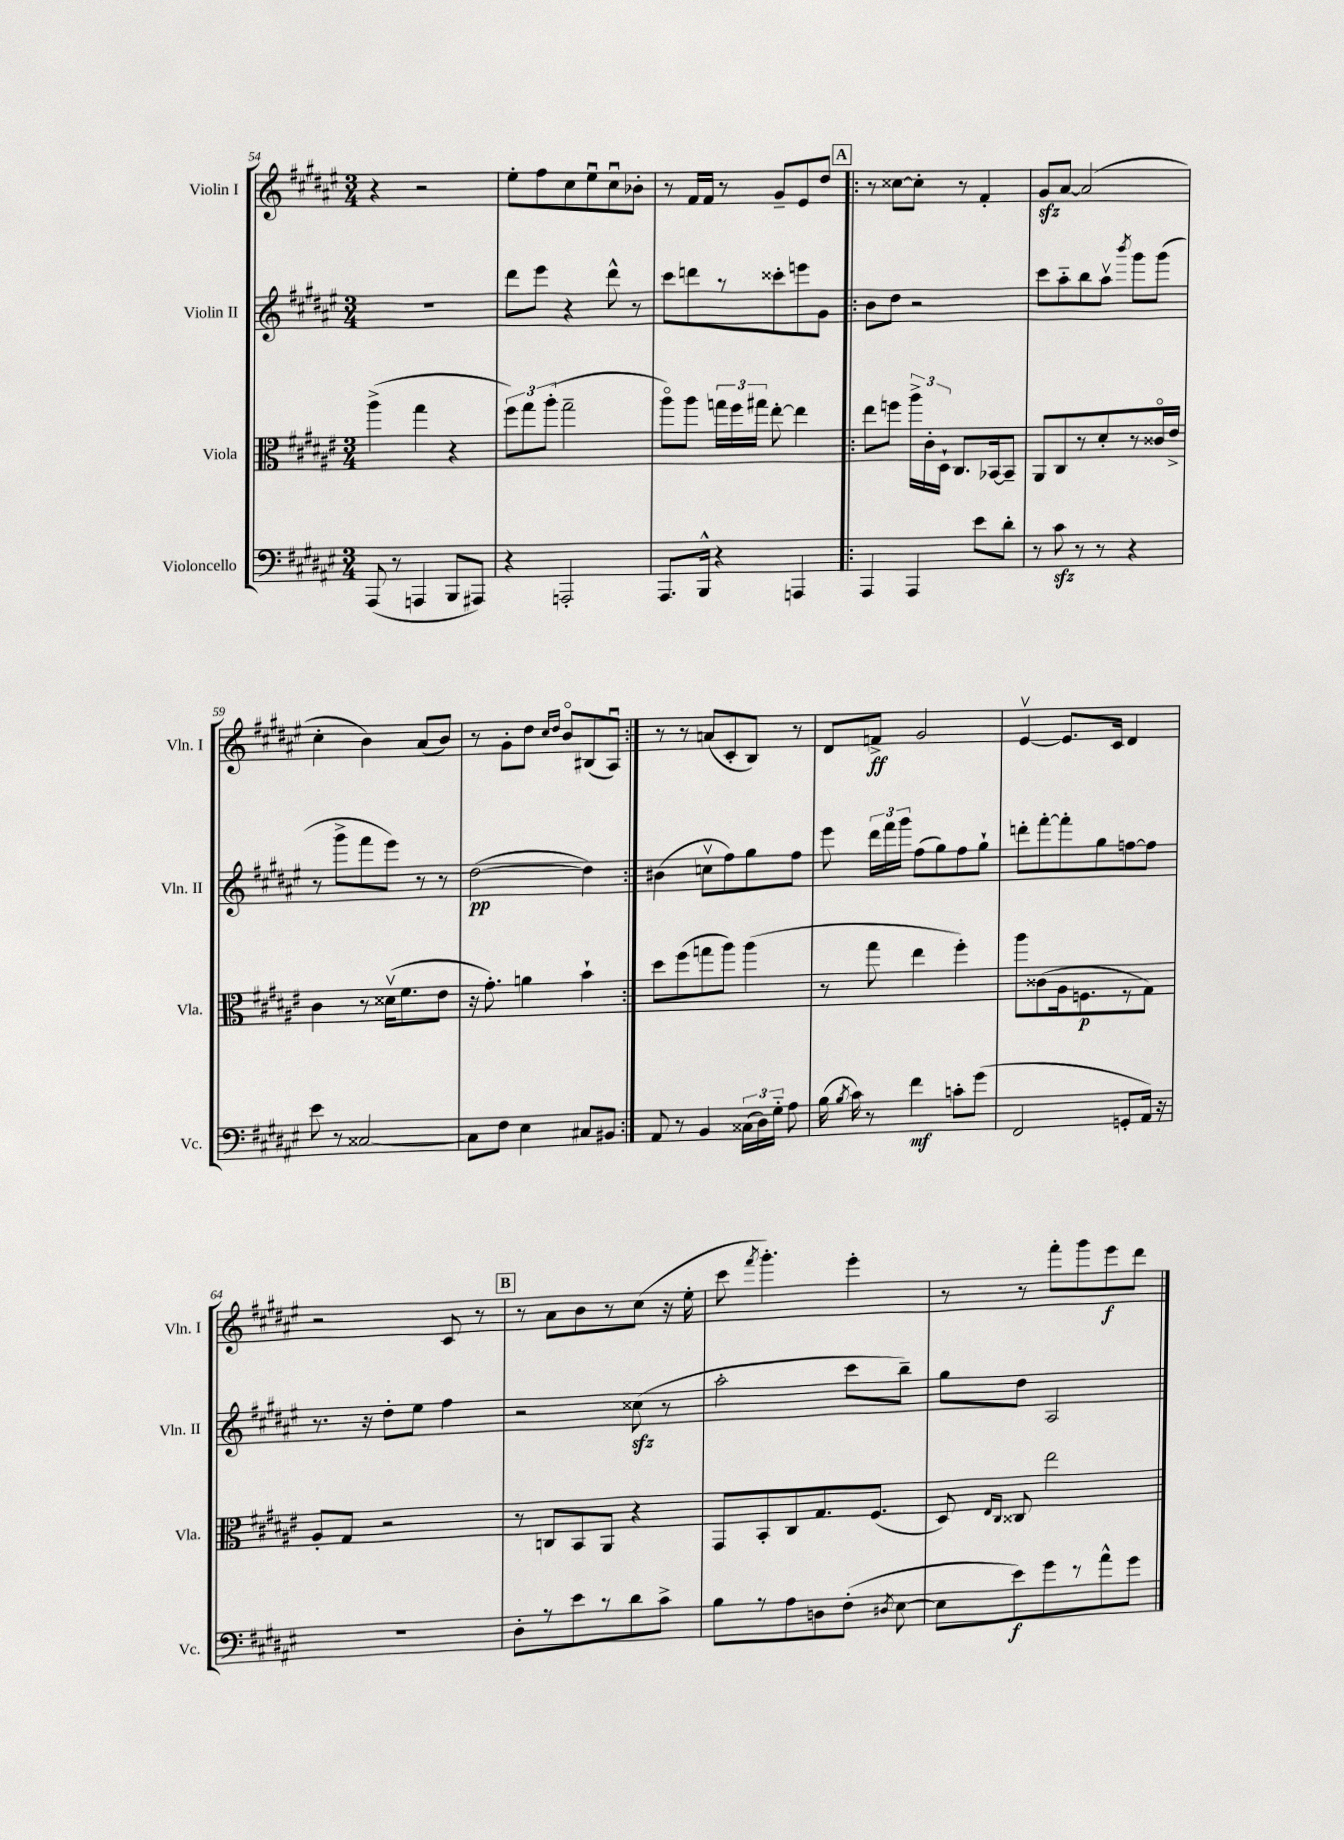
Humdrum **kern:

**kern	**dynam	**kern	**dynam	**kern	**dynam	**kern	**dynam
*part4	*part4	*part3	*part3	*part2	*part2	*part1	*part1
*staff4	*staff4	*staff3	*staff3	*staff2	*staff2	*staff1	*staff1
*I"Violoncello	*	*I"Viola	*	*I"Violin II	*	*I"Violin I	*
*I'Vc.	*	*I'Vla.	*	*I'Vln. II	*	*I'Vln. I	*
*clefF4	*	*clefC3	*	*clefG2	*	*clefG2	*
*k[f#c#g#d#a#e#]	*	*k[f#c#g#d#a#e#]	*	*k[f#c#g#d#a#e#]	*	*k[f#c#g#d#a#e#]	*
*M3/4	*	*M3/4	*	*M3/4	*	*M3/4	*
=54	=54	=54	=54	=54	=54	=54	=54
(8AAA#/	.	(4aa#^\	.	2.r	.	4r	.
8r	.	.	.	.	.	.	.
4AAAn/	.	4gg#\	.	.	.	2r	.
8BBB/L	.	4r	.	.	.	.	.
8AAA#X/J)	.	.	.	.	.	.	.
=55	=55	=55	=55	=55	=55	=55	=55
4r	.	12ff#\L)	.	8ddd#\L	.	8ee#'\L	.
.	.	12gg#\	.	.	.	.	.
.	.	.	.	8eee#\J	.	8ff#\	.
.	.	(12aa#'\J	.	.	.	.	.
2AAAn'/	.	2gg#~\	.	4r	.	8cc#\	.
.	.	.	.	.	.	8ee#u\	.
.	.	.	.	8ddd#^^\	.	8cc#u\	.
.	.	.	.	8r	.	8b-X'\J	.
=56	=56	=56	=56	=56	=56	=56	=56
8.AAA#/L	.	8aa#\L)	.	8ccc#\L	.	8r	.
.	.	8aa#\J	.	8dddn\	.	16f#/LL	.
16BBB^^/Jk	.	.	.	.	.	16f#/JJ	.
4r	.	24ggn\LL	.	8r	.	8r	.
.	.	24ff#\	.	.	.	.	.
.	.	24gg#X\JJ	.	.	.	.	.
.	.	[8ee#'\	.	8ccc##X'\	.	8g#~/L	.
4AAAn/	.	4ee#\]	.	8eeen\	.	8e#/	.
.	.	.	.	8g#\J	.	8dd#/J	.
!!LO:REH:place=s1:t=A
=57!|:	=57!|:	=57!|:	=57!|:	=57!|:	=57!|:	=57!|:	=57!|:
4AAA#/	.	8ee#\L	.	8b\L	.	8r	.
.	.	8ffn\J	.	8dd#\J	.	[8cc##X\L	.
4AAA#/	.	24aa#^\LL	.	2r	.	8cc##'\J]	.
.	.	24c#'\	.	.	.	.	.
.	.	24D#`\JJ	.	.	.	.	.
.	.	8.C#/L	.	.	.	8r	.
8e#\L	.	.	.	.	.	4f#'/	.
.	.	[16BB-X/k	.	.	.	.	.
8d#'\J	.	8BB-~/J]	.	.	.	.	.
=58	=58	=58	=58	=58	=58	=58	=58
8r	.	8AA#/L	.	8ccc#\L	.	8g#zz/L	.
8c#zz\	.	8C#/	.	8aa#\	.	[8a#/J	.
8r	.	8r	.	8bb\	.	(2a#/]	.
8r	.	8d#'/	.	8aa#v\J	.	.	.
.	.	.	.	8qbbb/	.	.	.
4r	.	8r	.	8ggg#\L	.	.	.
.	.	16c##X/L	.	(8ggg#\J	.	.	.
.	.	16e#^/JJ	.	.	.	.	.
!!LO:LB:g=z
=59	=59	=59	=59	=59	=59	=59	=59
8e#\	.	4c#\	.	8r	.	4cc#'\	.
8r	.	.	.	8ggg#^\L	.	.	.
[2C##X/	.	8r	.	8fff#\	.	4b\)	.
.	.	(16d##Xv\KL	.	8eee#\J)	.	.	.
.	.	8.f#\	.	.	.	.	.
.	.	.	.	8r	.	(8a#/L	.
.	.	8e#\J	.	8r	.	8b/J)	.
=60	=60	=60	=60	=60	=60	=60	=60
8C##\L]	.	16r	.	([2dd#\	pp	8r	.
.	.	8.g#'\)	.	.	.	.	.
8F#\J	.	.	.	.	.	8g#'\L	.
4E#\	.	4an\	.	.	.	8dd#\J	.
.	.	.	.	.	.	16qqcc#/LL	.
.	.	.	.	.	.	16qqdd#/JJ	.
.	.	.	.	.	.	8b/L	.
8C#X/L	.	4b`\	.	4dd#\])	.	(8B#X/	.
8BB#X/J	.	.	.	.	.	8A#u/J)	.
=61:|!	=61:|!	=61:|!	=61:|!	=61:|!	=61:|!	=61:|!	=61:|!
8AA#/	.	8dd#\L	.	(4b#X\	.	8r	.
8r	.	(8ff#\	.	.	.	8r	.
4BB/	.	8ggn\	.	8ccnv\L	.	(8an/L	.
.	.	8aa#\J)	.	8ff#\)	.	8c#'/	.
(24C##X\LL	.	(4aa#\	.	8gg#\	.	8B/J)	.
24D#\)	.	.	.	.	.	.	.
24G#\JJ	.	.	.	.	.	.	.
8A#\	.	.	.	8ff#\J	.	8r	.
=62	=62	=62	=62	=62	=62	=62	=62
(16B\	.	8r	.	8eee#\	.	8d#/L	.
8qB/	.	.	.	.	.	.	.
16c#\)	.	.	.	.	.	.	.
8r	.	8gg#\	.	24ddd#\LL	.	8fn^/J	ff
.	.	.	.	24fff#\	.	.	.
.	.	.	.	24ggg#\JJ	.	.	.
4f#\	mf	4ee#\	.	(8ff#\L	.	2g#/	.
.	.	.	.	8gg#\)	.	.	.
8cn'\L	.	4ff#'\)	.	8ff#\	.	.	.
(8g#\J	.	.	.	8gg#`\J	.	.	.
=63	=63	=63	=63	=63	=63	=63	=63
2FF#/	.	8aa#\L	.	8dddn'\L	.	[4e#v/	.
.	.	(8c##X\	.	[8fff#'\	.	.	.
.	.	16A#\k	.	8fff#'\]	.	8.e#/L]	.
.	.	8.Fn\	p	.	.	.	.
.	.	.	.	8gg#\	.	.	.
.	.	.	.	.	.	16c#/Jk	.
8GGn'/L	.	8r	.	[8ffn\	.	4d#/	.
16AA#/Jk)	.	8G#\J)	.	8ff\J]	.	.	.
16r	.	.	.	.	.	.	.
!!LO:LB:g=z
=64	=64	=64	=64	=64	=64	=64	=64
2.r	.	8A#'/L	.	8.r	.	2r	.
.	.	8G#/J	.	.	.	.	.
.	.	.	.	16r	.	.	.
.	.	2r	.	8dd#'\L	.	.	.
.	.	.	.	8ee#\J	.	.	.
.	.	.	.	4ff#\	.	8c#/	.
.	.	.	.	.	.	8r	.
!!LO:REH:place=s1:t=B
=65	=65	=65	=65	=65	=65	=65	=65
8D#'\L	.	8r	.	2r	.	8r	.
8r	.	8Cn/L	.	.	.	8a#\L	.
8e#\	.	8BB/	.	.	.	8b\	.
8r	.	8AA#/J	.	.	.	8r	.
8d#\	.	4r	.	(8cc##Xzz\	.	(8cc#\J	.
8c#^\J	.	.	.	8r	.	16r	.
.	.	.	.	.	.	16ee#'\	.
=66	=66	=66	=66	=66	=66	=66	=66
8B\L	.	8GG#/L	.	2aa#'\	.	8ccc#\	.
.	.	.	.	.	.	8qfff#/	.
8r	.	8BB'/	.	.	.	4.ggg#'\)	.
8A#\	.	8C#/	.	.	.	.	.
8Dn\	.	8.G#/	.	.	.	.	.
(8F#'\J	.	.	.	8ccc#\L	.	4eee#'\	.
.	.	(8.F#/J	.	.	.	.	.
8qD#X/	.	.	.	.	.	.	.
[8E#\	.	.	.	8bb~\J)	.	.	.
=67	=67	=67	=67	=67	=67	=67	=67
8E#\L]	.	8D#/)	.	8gg#\L	.	8r	.
.	.	16qqE#/LL	.	.	.	.	.
.	.	16qqC#/JJ	.	.	.	.	.
8e#\)	f	8C##X/	.	8dd#\J	.	8r	.
8g#\	.	2ee#\	.	2A#/	.	8fff#'\L	.
8r	.	.	.	.	.	8ggg#\	.
8a#^^\	.	.	.	.	.	8eee#\	f
8g#\J	.	.	.	.	.	8ddd#\J	.
==	==	==	==	==	==	==	==
*-	*-	*-	*-	*-	*-	*-	*-
